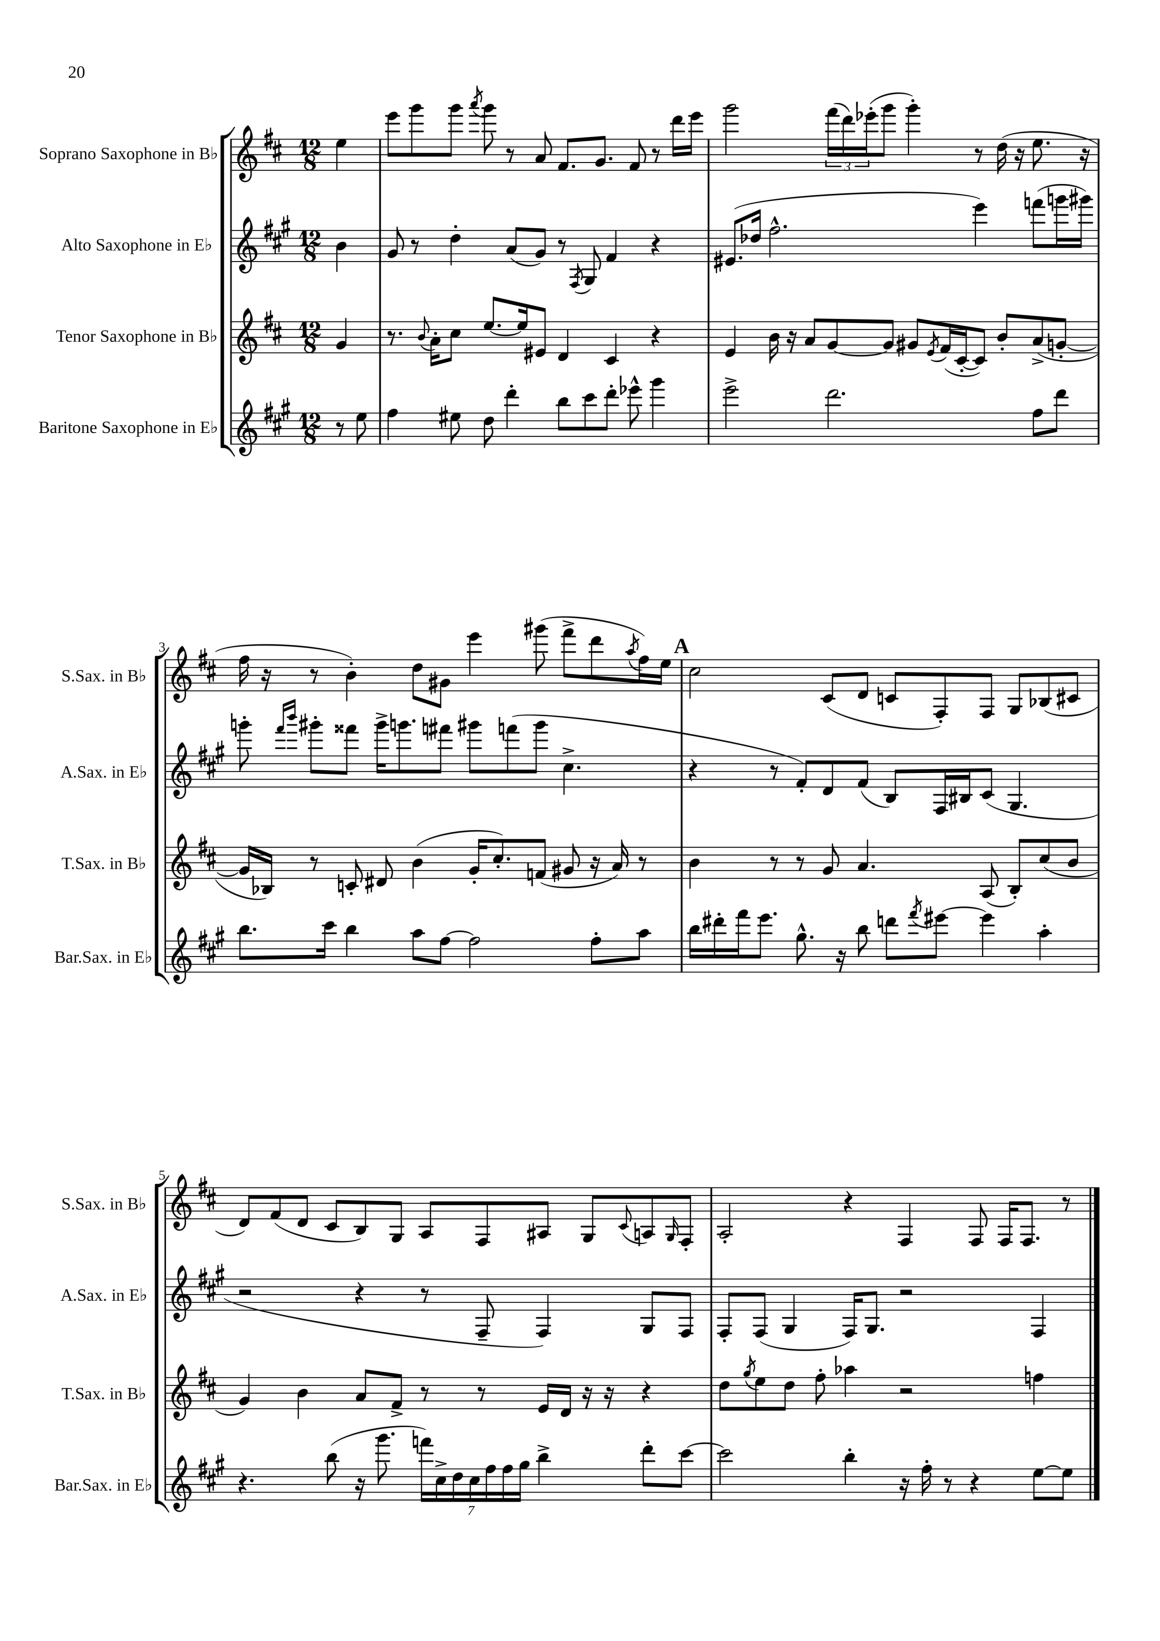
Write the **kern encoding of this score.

**kern	**kern	**kern	**kern
*part4	*part3	*part2	*part1
*staff4	*staff3	*staff2	*staff1
*I"Baritone Saxophone in E♭	*I"Tenor Saxophone in B♭	*I"Alto Saxophone in E♭	*I"Soprano Saxophone in B♭
*I'Bar.Sax. in E♭	*I'T.Sax. in B♭	*I'A.Sax. in E♭	*I'S.Sax. in B♭
*clefG2	*clefG2	*clefG2	*clefG2
*k[f#c#g#]	*k[f#c#]	*k[f#c#g#]	*k[f#c#]
*M12/8	*M12/8	*M12/8	*M12/8
=	=	=	=
8r	4g/	4b\	4ee\
8ee\	.	.	.
=1	=1	=1	=1
4ff#\	8.r	8g#/	8eee\L
.	.	8r	8ggg\
.	8qqb/	.	.
.	16a'\KL	.	.
8ee#X\	8cc#\J	4dd'\	8ggg\J
.	.	.	8qaaa/
8dd\	[8.ee/L	.	8ggg\
4ddd'\	.	(8a/L	8r
.	16ee/k]	.	.
.	8e#X/J	8g#/J)	8a/
8bb\L	4d/	8r	8.f#/L
.	.	8qF#/	.
8ccc#\	.	8G#/	.
.	.	.	8.g/J
8ddd'\J	4c#/	4f#/	.
8eee-X^^\	.	.	8f#/
4ggg#\	4r	4r	8r
.	.	.	16ddd\LL
.	.	.	16eee\JJ
=2	=2	=2	=2
2eee^\	4e/	(8.e#X/L	2ggg\
.	.	16dd-X/Jk	.
.	16b\	2.ff#^^\	.
.	16r	.	.
.	8a/L	.	.
2.ddd\	[8g/	.	(24fff#\LL
.	.	.	24ddd\)
.	.	.	(24eee-X'\J
.	8g/J]	.	8ggg\J
.	8g#X/L	.	4ggg'\)
.	8qe/	.	.
.	(16f#/L	.	.
.	[16c#'/J	.	.
.	8c#/J])	4eee\)	8r
.	8b'/L	.	(16dd\
.	.	.	16r
8ff#\L	(8a^/	(8fffn\L	8.ee\
8ddd\J	[8gn'/J	16gggn\L	.
.	.	16ggg#X\JJ)	16r
!!LO:LB:g=z
=3	=3	=3	=3
8.bb\L	16g/LL]	8gggn'\	16ff#\
.	16B-X/JJ)	.	16r
.	.	16qqfff#/LL	.
.	.	16qqbbb/JJ	.
.	8r	8ggg#X'\L	8r
16ccc#\Jk	.	.	.
4bb\	8cn'/	8fff##X\J	4b'\)
.	8d#X/	16ggg#^\KL	.
.	.	8.gggn\	.
8aa\L	(4b\	.	8dd\L
[8ff#\J	.	8fff#X\J	8g#X\J
2ff#\]	16g'/KL	8ggg#X\L	4eee\
.	8.cc#'/)	.	.
.	.	(8fffn\	.
.	(8fn/J	8ggg#\J	(8ggg#X\
.	8g#X/	4.cc#^\	8fff#^\L
8ff#'\L	16r	.	8ddd\
.	16a/)	.	.
.	.	.	8qaa/
8aa\J	8r	.	16ff#\L)
.	.	.	16ee\JJ
!!LO:REH:place=s1:t=A
=4	=4	=4	=4
16bb\LL	4b\	4r	2cc#\
16ddd#X'\	.	.	.
16fff#\J	.	.	.
8.eee\J	.	.	.
.	8r	8r	.
8.gg#^^\	8r	8f#'/L)	.
.	8g/	8d/	(8c#/L
16r	.	.	.
8bb\	4.a/	(8f#/J	8d/J
8dddn\L	.	8B/L)	8cn/L
8qfff#/	.	.	.
[8eee#X\J	.	16F#/L	8F#'/)
.	.	16B#X/J	.
4eee#\]	(8A/	(8c#/J	8F#/J
.	8B'/L)	4.G#/	8G/L
4aa'\	(8cc#/	.	(8B-X/
.	8b/J	.	8c#X/J
!!LO:LB:g=z
=5	=5	=5	=5
4.r	4g/)	2r	8d/L)
.	.	.	(8f#/
.	4b\	.	8d/J
(8bb\	.	.	8c#/L
16r	8a/L	4r	8B/)
8.ggg#\	.	.	.
.	8f#^/J	.	8G/J
28fffn\LL)	8r	8r	8A/L
28cc#^\	.	.	.
28dd\	.	.	.
28cc#\	.	.	.
.	8r	8F#~/	8F#/
28ff#\	.	.	.
28ff#\	.	.	.
28gg#\JJ	.	.	.
4bb^\	16e/LL	4F#/)	8A#X/J
.	16d/JJ	.	.
.	16r	.	8G/L
.	16r	.	.
.	.	.	8qqc#/
8ddd'\L	4r	8G#/L	8An/
.	.	.	16qqG/
[8ccc#\J	.	8F#/J	8F#'/J
=6	=6	=6	=6
2ccc#\]	8dd\L	8F#'/L	2A'/
.	8qgg/	.	.
.	8ee\	(8F#/J	.
.	8dd\J	4G#/	.
.	8ff#'\	.	.
4bb'\	4aa-X\	16F#/KL)	4r
.	.	8.G#/J	.
16r	2r	2r	4F#/
16ff#'\	.	.	.
8r	.	.	.
4r	.	.	8F#/
.	.	.	16F#/KL
.	.	.	8.F#/J
[8ee\L	4ffn\	4F#/	.
8ee\J]	.	.	8r
==	==	==	==
*-	*-	*-	*-
